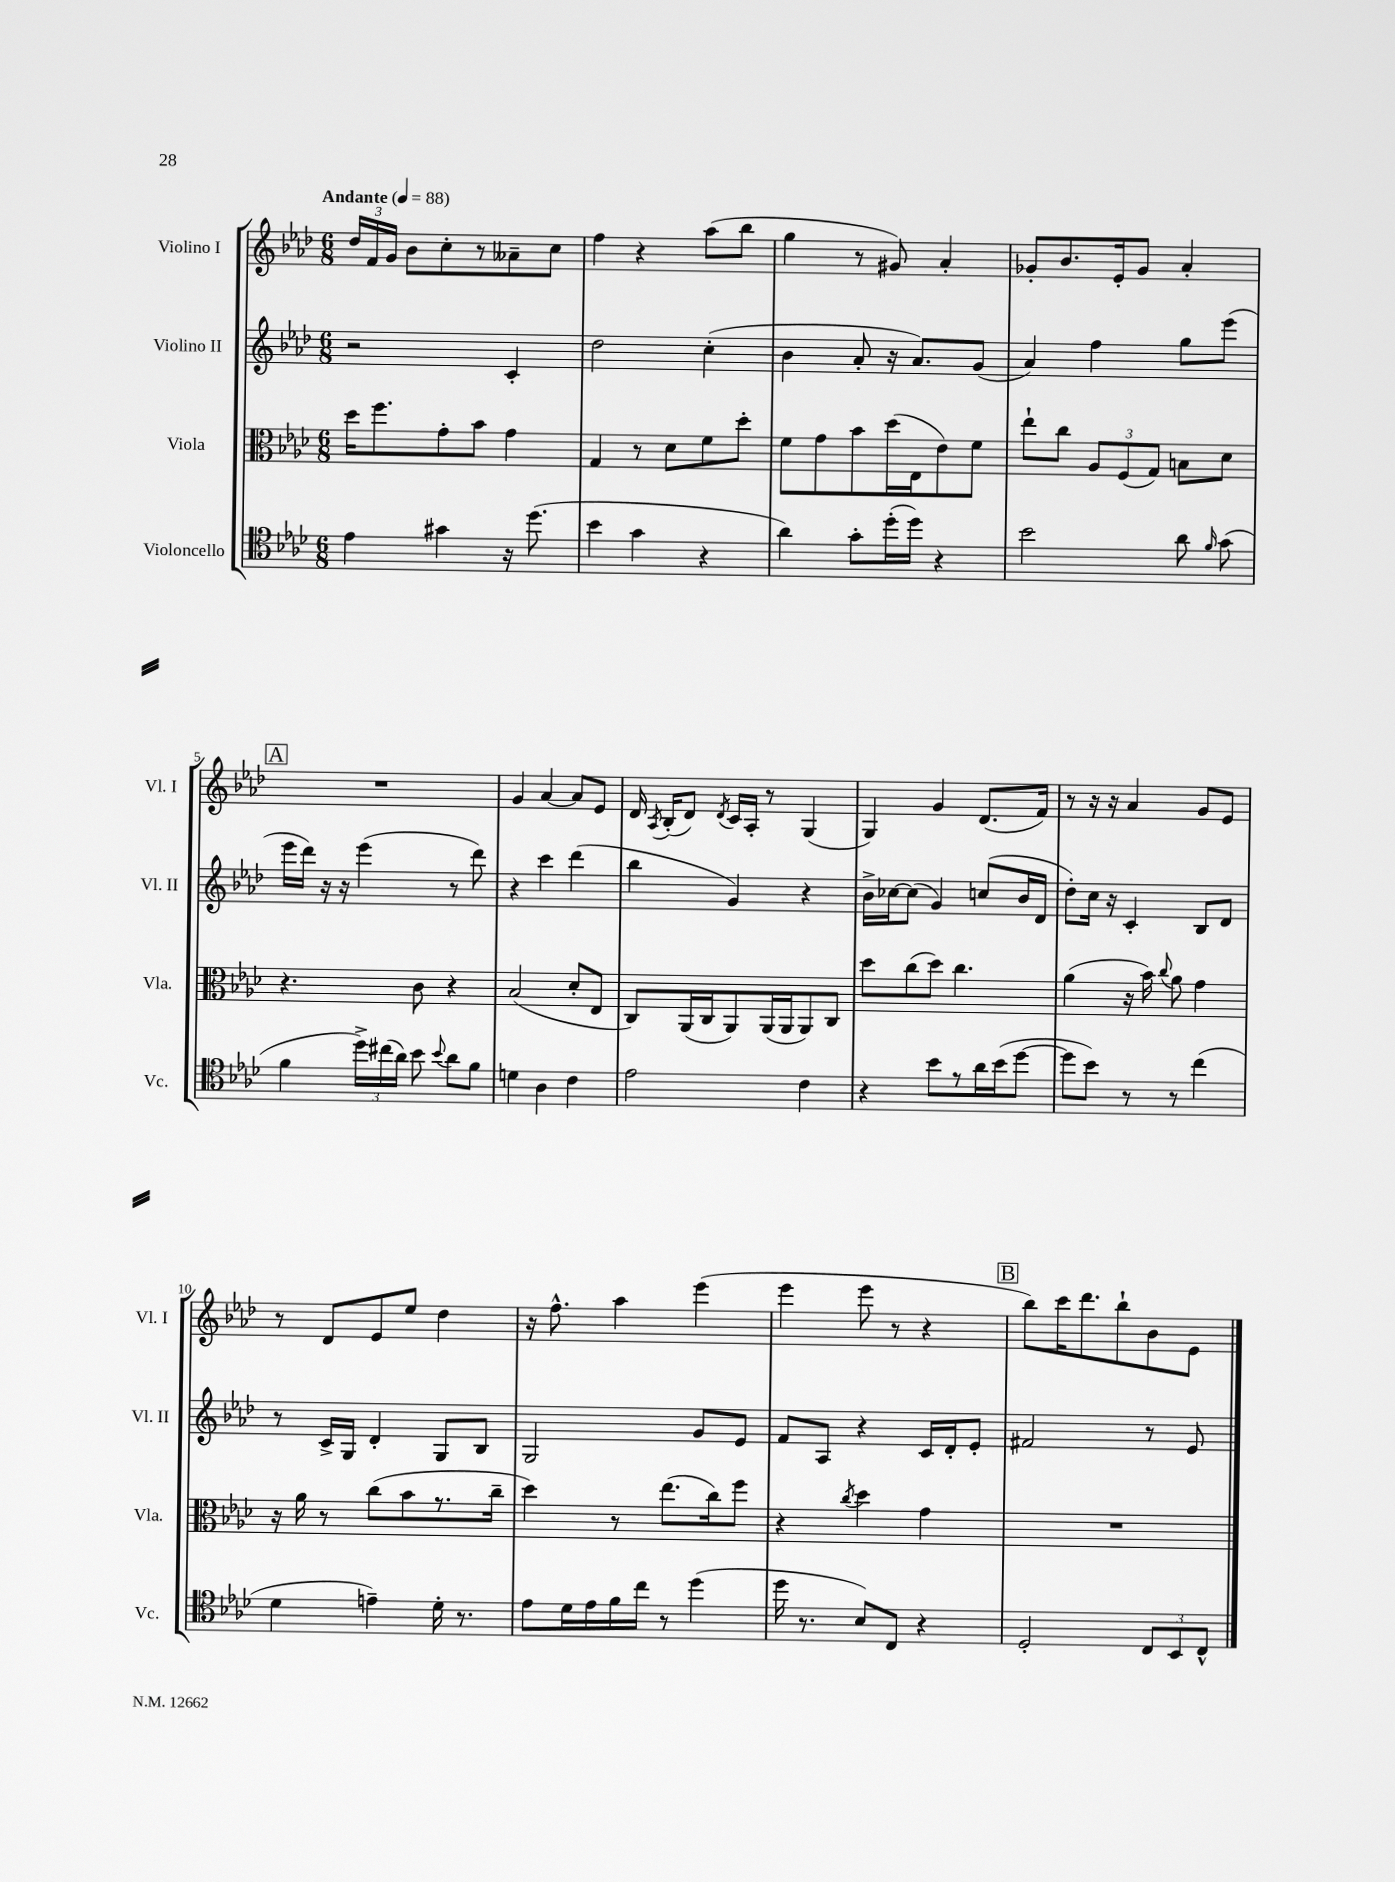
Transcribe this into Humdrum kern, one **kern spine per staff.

**kern	**kern	**kern	**kern
*staff4	*staff3	*staff2	*staff1
*clefC4	*clefC3	*clefG2	*clefG2
*k[b-e-a-d-]	*k[b-e-a-d-]	*k[b-e-a-d-]	*k[b-e-a-d-]
*M6/8	*M6/8	*M6/8	*M6/8
*MM88	*MM88	*MM88	*MM88
4e-\	16dd-\LK	2r	24dd-/LL
.	.	.	24f/
.	8.ff\	.	.
.	.	.	24g/JJ
.	.	.	8b-\L
4g#\	8g'\	.	8cc'\
.	8b-\J	.	8r
16r	4g\	4c'/	8a--~\
(8.dd-\	.	.	.
.	.	.	8cc\J
=	=	=	=
4b-\	4G/	2dd-\	4ff\
4g\	8r	.	4r
.	8d-\L	.	.
4r	8f\	(4cc'\	(8aa-\L
.	8dd-'\J	.	8bb-\J
=	=	=	=
4a-\)	8f\L	4b-\	4gg\
.	8g\	.	.
8g'\L	8b-\	8a-'/	8r
(16dd-'\L	(16dd-\L	16r	8g#/)
16dd-\JJ)	16E-\J	8.a-/L)	.
4r	8e-\)	.	4a-'/
.	8f\J	(8g/J	.
=	=	=	=
2b-\	8ee-`\L	4a-/)	8g-'/L
.	8cc\J	.	8.b-/
.	12A-/L	4ff\	.
.	.	.	16e-'/k
.	(12F/	.	.
.	.	.	8g-/J
.	12G/J)	.	.
8a-\	8B\L	8gg\L	4a-'/
16qqf/	.	.	.
(8g\	8d-\J	(8eee-\J	.
=	=	=	=
4f\	4.r	16eee-\LL	2.r
.	.	16ddd-\JJ)	.
.	.	16r	.
.	.	16r	.
24dd-^\LL)	.	(4eee-\	.
(24cc#\	.	.	.
24a-\JJ)	.	.	.
8b-\	8c\	.	.
8qqb-/	.	.	.
8a-\L	4r	8r	.
8f\J	.	8ddd-\)	.
=	=	=	=
4d\	(2B-/	4r	4g/
4A-\	.	4ccc\	[4a-/
4c\	8d-'/L	(4ddd-\	8a-/]L
.	8E-/J	.	8e-/J
=	=	=	=
2e-\	8C/L)	4bb-\	16d-/
.	.	.	8qA-/
.	.	.	(16B-'/LK
.	(16AA-/L	.	8d-/J)
.	16C/J	.	.
.	.	.	8qd-/
.	8AA-/)	4g/)	16c/LL
.	.	.	16A-'/JJ
.	(16AA-/L	.	8r
.	16AA-/J	.	.
4c\	8AA-/)	4r	(4G/
.	8C/J	.	.
=	=	=	=
4r	8dd-\L	16b-^\LL	4G/)
.	.	[16cc-\J	.
.	(8cc\	(8cc-\]J	.
8b-\L	8dd-\J)	4g/)	4g/
8r	4.cc\	.	.
16a-\L	.	(8cc/L	(8.d-/L
(16b-\J	.	.	.
[8dd-\J	.	16b-/L	.
.	.	16d-/JJ	16f/Jk)
=	=	=	=
8dd-\]L	(4a-\	8dd-'\L)	8r
8b-\J)	.	16cc\Jk	16r
.	.	16r	16r
8r	16r	4c'/	4a-/
.	16b-\)	.	.
.	8qqcc/	.	.
8r	8a-\	.	.
(4cc\	4g\	8B-/L	8g/L
.	.	8d-/J	8e-/J
=	=	=	=
4d-\	16r	8r	8r
.	16a-\	.	.
.	8r	16c^/LL	8d-/L
.	.	16G/JJ	.
4e~\)	(8cc\L	4d-'/	8e-/
.	8b-\	.	8ee-/J
16d-'\	8.r	8G/L	4dd-\
8.r	.	.	.
.	.	8B-/J	.
.	16cc~\Jk	.	.
=	=	=	=
8e-\L	4dd-\)	2G/	16r
.	.	.	8.ff^^\
16d-\L	.	.	.
16e-\	.	.	.
16f\	8r	.	4aa-\
16cc\JJ	.	.	.
8r	(8.ee-\L	.	.
(4dd-\	.	8g/L	(4eee-\
.	16cc\k)	.	.
.	8ff\J	8e-/J	.
=	=	=	=
16dd-\	4r	8f/L	4eee-\
8.r	.	.	.
.	.	8A-/J	.
.	8qcc/	.	.
8B-/L)	4dd-\	4r	8eee-\
8C/J	.	.	8r
4r	4g\	16c/LL	4r
.	.	16d-'/J	.
.	.	8e-'/J	.
=	=	=	=
2D-'/	2.r	2f#/	8bb-\L)
.	.	.	16ccc\K
.	.	.	8.ddd-\
.	.	.	8bb-`\
12C/L	.	8r	8b-\
12BB-/	.	.	.
.	.	8e-/	8e-\J
12C^^/J	.	.	.
==	==	==	==
*-	*-	*-	*-
